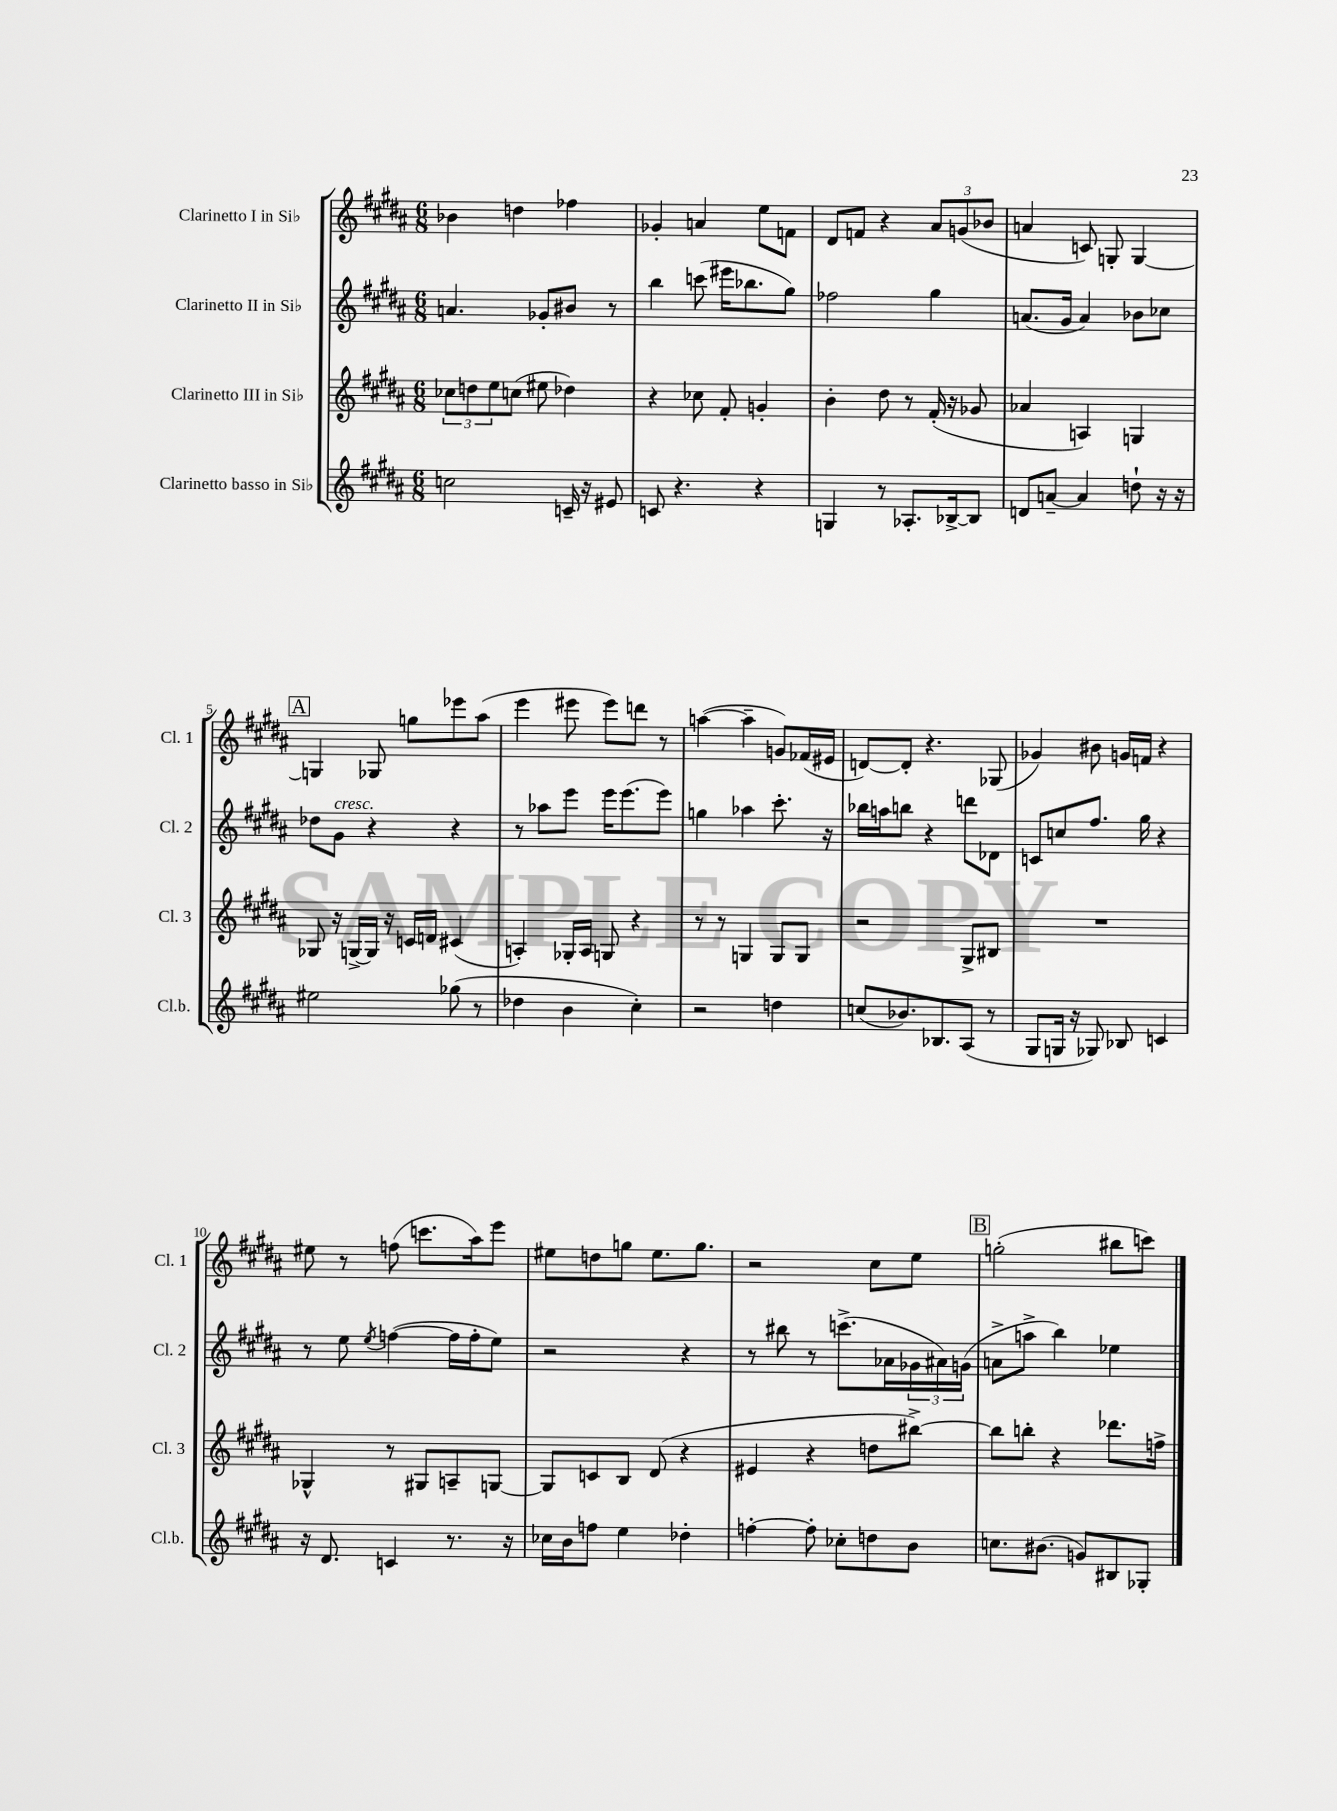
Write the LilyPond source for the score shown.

<<
\new StaffGroup <<
\new Staff = "s0" \with { instrumentName = "Clarinetto I in Sib" shortInstrumentName = "Cl. 1" } {
    \clef treble \key b \major \numericTimeSignature \time 6/8
    bes'4 d''4 fes''4 |
    ges'4-. a'4 e''8 f'8 |
    dis'8 f'8 r4 \tuplet 3/2 { ais'8 g'8( bes'8 } |
    a'4 c'8) g8-. g4~ |
    \mark \markup { \box "A" } g4 ges8 g''8 ees'''8 ais''8( |
    e'''4 eis'''8 eis'''8) d'''8 r8 |
    a''4~( a''4-- g'8) fes'16( eis'16 |
    d'8~) d'8-. r4. ges8( |
    ges'4) bis'8 g'16 f'16 r4 |
    eis''8 r8 f''8( c'''8. ais''16) e'''8 |
    eis''8 d''8 g''8 eis''8. g''8. |
    r2 cis''8 e''8 |
    \mark \markup { \box "B" } g''2-.( bis''8 c'''8) \bar "|." |
}
\new Staff = "s1" \with { instrumentName = "Clarinetto II in Sib" shortInstrumentName = "Cl. 2" } {
    \clef treble \key b \major \numericTimeSignature \time 6/8
    a'4. ges'8-. bis'8 r8 |
    b''4 c'''8( eis'''16 bes''8. gis''8) |
    fes''2 gis''4 |
    a'8.( gis'16 a'4) bes'8 ces''8 |
    \mark \markup { \box "A" } des''8 gis'8^\markup { \italic "cresc." } r4 r4 |
    r8 aes''8 e'''8 e'''16 e'''8.( e'''8) |
    g''4 aes''4 cis'''8.-. r16 |
    bes''16 a''16 b''8 r4 d'''8 des'8 |
    c'8 c''8 fis''8. gis''16 r4 |
    r8 e''8 \acciaccatura { e''8 } f''4~( f''16 f''16-. e''8) |
    r2 r4 |
    r8 bis''8 r8 c'''8.->( aes'16 \tuplet 3/2 { ges'16 ais'16) g'16( } |
    \mark \markup { \box "B" } a'8-> a''8-> b''4) ees''4 \bar "|." |
}
\new Staff = "s2" \with { instrumentName = "Clarinetto III in Sib" shortInstrumentName = "Cl. 3" } {
    \clef treble \key b \major \numericTimeSignature \time 6/8
    \tuplet 3/2 { ces''8 d''8 e''8 } c''8( eis''8 des''4) |
    r4 ces''8 fis'8-. g'4-. |
    b'4-. dis''8 r8 fis'16-.( r16 ges'8 |
    aes'4 a4) g4 |
    \mark \markup { \box "A" } ges8 r16 g16~-> g16 r16 c'16 d'16 cis'4( |
    a4-.) ges16-. a16 g8 r4 |
    r8 r8 g4 g8 g8 |
    r2 gis8-> bis8 |
    R2. |
    ges4-^ r8 gis8 a8-- g8~ |
    g8 c'8 b8 dis'8( r4 |
    eis'4 r4 d''8 bis''8~->) |
    \mark \markup { \box "B" } bis''8 b''8-. r4 des'''8. f''16-> \bar "|." |
}
\new Staff = "s3" \with { instrumentName = "Clarinetto basso in Sib" shortInstrumentName = "Cl.b." } {
    \clef treble \key b \major \numericTimeSignature \time 6/8
    c''2 c'16-- r16 eis'8 |
    c'8 r4. r4 |
    g4 r8 aes8.-. bes16~-> bes8 |
    d'8 a'8~-- a'4 d''8-! r16 r16 |
    \mark \markup { \box "A" } eis''2 ges''8( r8 |
    des''4 b'4 cis''4-.) |
    r2 d''4 |
    c''8( bes'8.) bes8. ais8( r8 |
    gis8 g16 r16 ges8) bes8 c'4 |
    r16 dis'8. c'4 r8. r16 |
    ces''16 b'16 f''8 e''4 des''4-. |
    f''4~-. f''8-. ces''8-. d''8 b'8 |
    \mark \markup { \box "B" } c''8. bis'8.( g'8) bis8 ges8-. \bar "|." |
}
>>
>>
